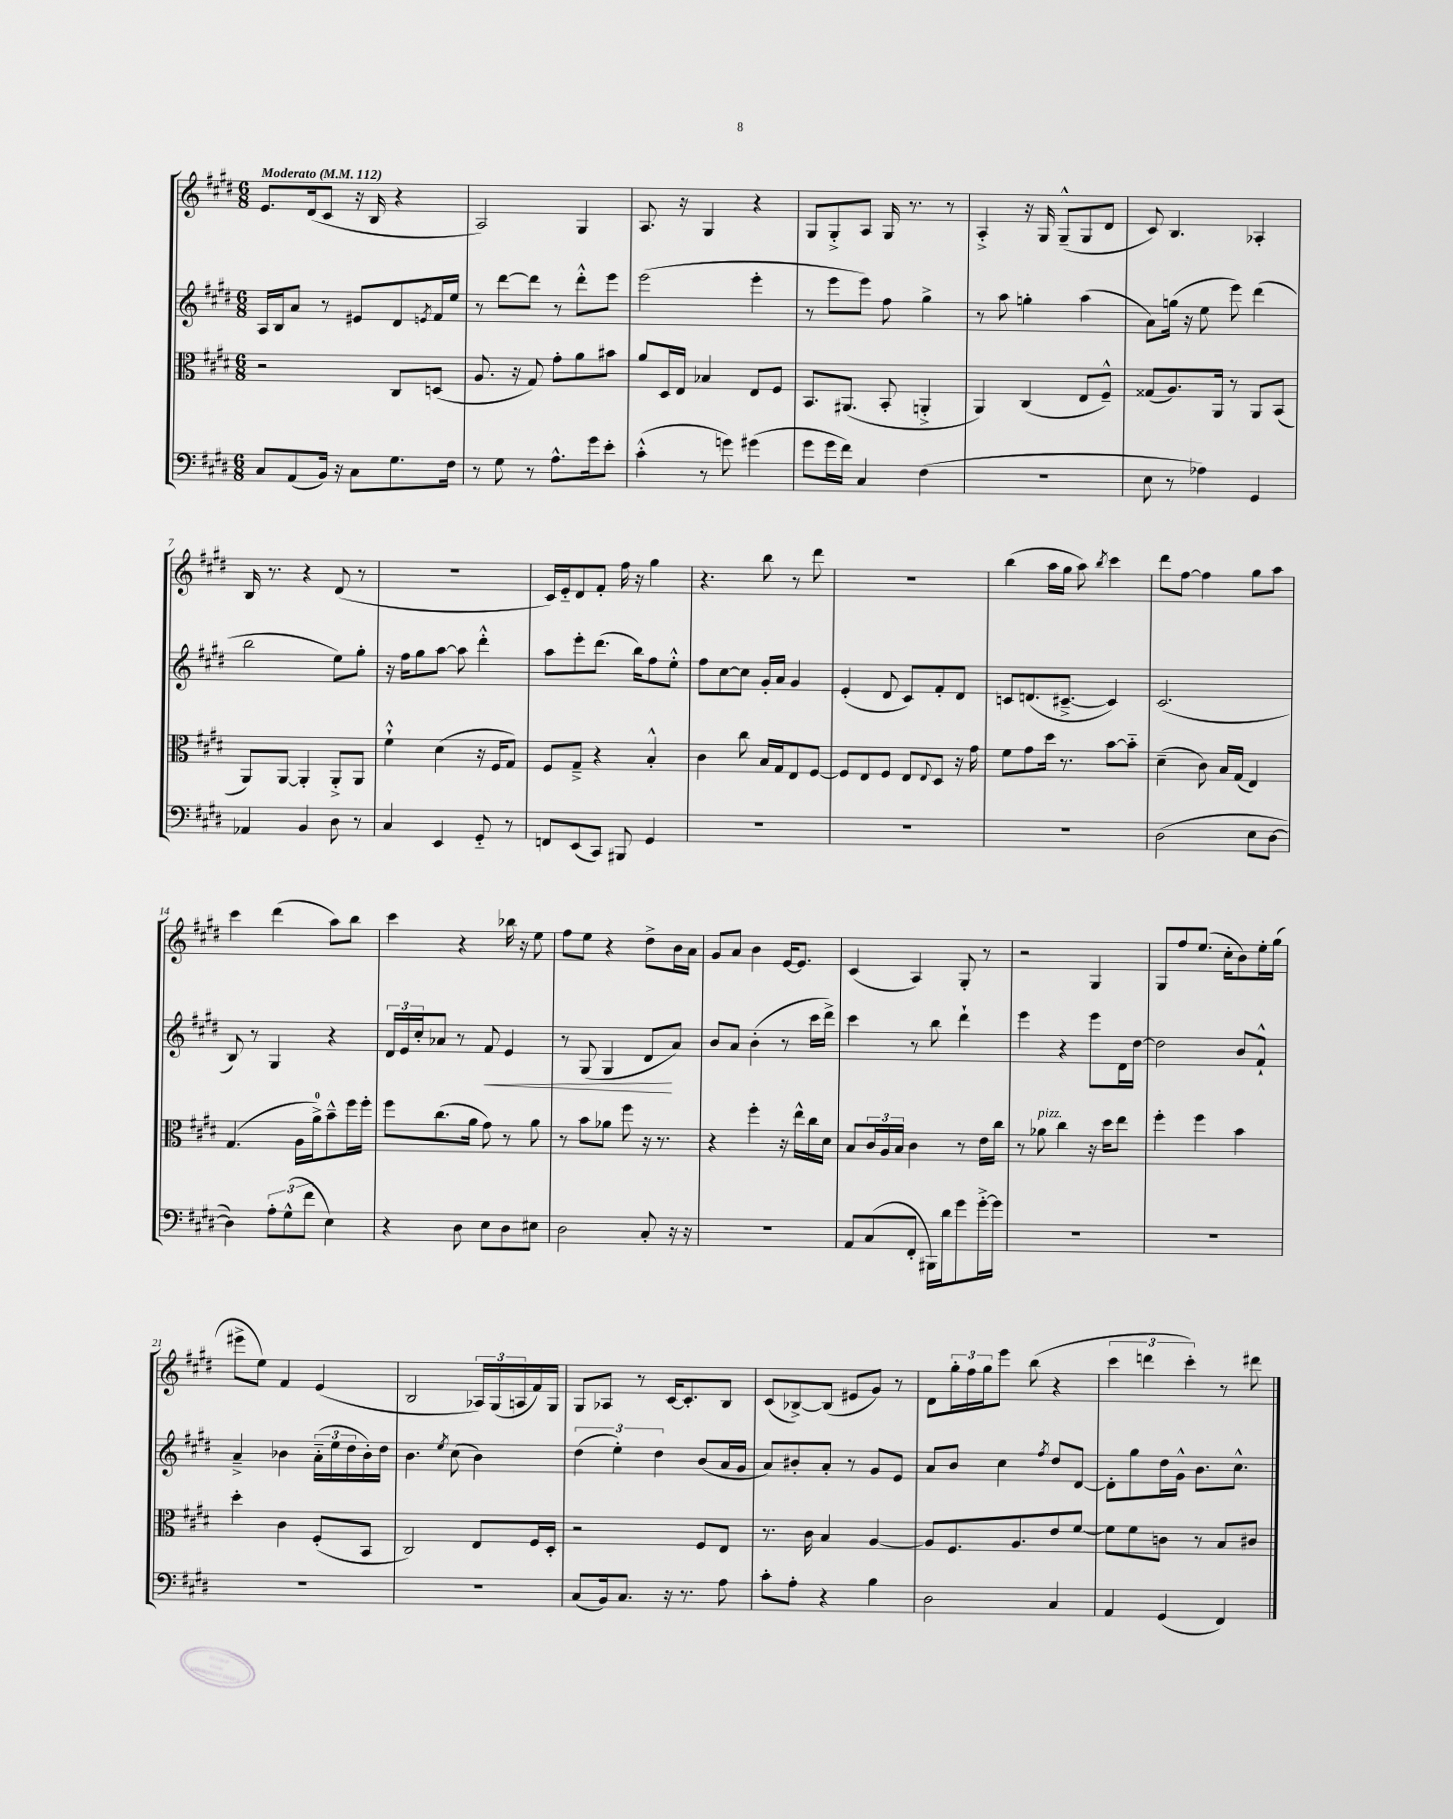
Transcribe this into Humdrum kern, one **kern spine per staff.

**kern	**kern	**kern	**kern
*staff4	*staff3	*staff2	*staff1
*clefF4	*clefC3	*clefG2	*clefG2
*k[f#c#g#d#]	*k[f#c#g#d#]	*k[f#c#g#d#]	*k[f#c#g#d#]
*M6/8	*M6/8	*M6/8	*M6/8
*MM112	*MM112	*MM112	*MM112
8C#	2r	16A	8.e
.	.	16B	.
(8AA	.	8a	.
.	.	.	(16d#
16BB)	.	8r	8c#
16r	.	.	.
8C#	.	8e#	16r
.	.	.	16B
8.G#	8C#	8d#	4r
.	.	8qe	.
.	(8D	16f#	.
16F#	.	16ee	.
=	=	=	=
8r	8.A	8r	2A)
8G#	.	[8ddd#	.
.	16r	.	.
8r	8G#)	8ddd#]	.
8.A^^	8g#'	8r	.
.	8a	8ddd#'^^	4G#
16g#	.	.	.
8e'	8b#	8eee	.
=	=	=	=
(4c#'^^	8a	(2eee	8.A
.	16D#	.	.
.	16E	.	16r
8r	4B-	.	4G#
8g)	.	.	.
(4g#	8E	4eee'	4r
.	8F#	.	.
=	=	=	=
8g#	8.BB	8r	8G#
16g#	.	8eee	8G#'^
16f#)	(8.AA#	.	.
4C#	.	8eee)	8A
.	8BB'	8ff#	16G#
.	.	.	8.r
(4F#	4AA'^	4gg#^	.
.	.	.	8r
=	=	=	=
2.r	4AA)	8r	4A'^
.	.	8aa	.
.	(4C#	4gg'	16r
.	.	.	16G#
.	.	.	(8G#~^^
.	8E	(4aa	8G#
.	8F#~^^)	.	8d#
=	=	=	=
8E	(8G##	8a)	8c#)
8r	8.A)	(16gg	4.B
.	.	16r	.
4A-)	.	8ee	.
.	16AA	.	.
.	8r	8eee)	.
4GG#	8AA	(4ddd#	4A-'
.	(8BB	.	.
=	=	=	=
4AA-	8AA)	2bb	16B
.	.	.	8.r
.	[8AA	.	.
4BB	4AA']	.	4r
8D#	8AA'^	8ee)	(8d#
8r	8AA	8gg#'	8r
=	=	=	=
4C#	4f#`^^	16r	2.r
.	.	16ff#	.
.	.	8gg#	.
4EE	(4d#	[8aa	.
.	.	8aa]	.
8GG#'~	16r	4ddd#'^^	.
.	16F#	.	.
8r	8G#)	.	.
=	=	=	=
8FF	8F#	8aa	16c#)
.	.	.	16e'~
(8EE	8G#~^	8eee'	8d#
8CC#)	4r	(8.ddd#	8f#'
8BBB#	.	.	16ff#
.	.	16bb)	16r
4GG#	4B'^^	8ff#	4gg#
.	.	8ee'^^	.
=	=	=	=
2.r	4c#	8ff#	4.r
.	.	[8cc#	.
.	8cc#	8cc#]	.
.	16B	16g#'	8bb
.	16G#	16a	.
.	8E	4g#	8r
.	[8F#	.	8ddd#
=	=	=	=
2.r	8F#]	(4e'	2.r
.	8E	.	.
.	8F#	8d#	.
.	8E	8c#)	.
.	8qqE	.	.
.	8D#	8f#'	.
.	16r	8d#	.
.	16g#	.	.
=	=	=	=
2.r	8f#	8c	(4bb
.	8g#	(8.d	.
.	16dd#	.	16aa
.	8.r	[8.c#~^	16gg#
.	.	.	8aa)
.	.	.	8qbb
.	[8b	4c#])	4ccc#
.	8b'~]	.	.
=	=	=	=
(2D#	(4d#~	(2.c#	8ddd#
.	.	.	[8ff#
.	8c#)	.	4ff#]
.	16B	.	.
.	(16G#	.	.
8E	4E)	.	8gg#
[8D#	.	.	8aa
=	=	=	=
4D#])	(4.G#	8B)	4ccc#
.	.	8r	.
12A'	.	4G#	(4ddd#
(12G#^^	.	.	.
.	16A	.	.
12f#	.	.	.
.	16a^)	.	.
4E)	8b~^^	4r	8aa)
.	16ff#	.	8bb
.	16ff#'	.	.
=	=	=	=
4r	8ff#	24d#	4ccc#
.	.	24e	.
.	.	24cc#'	.
.	(8.cc#	8a-	.
8D#	.	8r	4r
.	16a	.	.
8E	8g#)	8f#	.
8D#	8r	4e	16bb-
.	.	.	16r
8E#	8a	.	8ee
=	=	=	=
2D#	8r	8r	8ff#
.	8b	(8G#	8ee
.	8a-	4G#	4r
.	8ff#	.	.
8C#'	16r	8d#	8dd#^
.	8.r	.	.
16r	.	8a)	16b
16r	.	.	16a
=	=	=	=
2.r	4r	8b	8g#
.	.	8a	8a
.	4ff#'	(4b'	4b
.	16r	8r	[16e
.	16ee^^	.	8.e]
.	16cc#	16ccc#	.
.	16d#	16ddd#^)	.
=	=	=	=
8AA	8B	4ccc#	(4c#
(8C#	24c#	.	.
.	24A	.	.
.	24B	.	.
8FF#'	4c#	8r	4A)
16BBB#)	.	8bb	.
16d#	.	.	.
8g#	8r	4ddd#`	8G#'
[16g#'^	16e	.	8r
16g#]	16cc#	.	.
=	=	=	=
2.r	8r	4eee	2r
.	8a-	.	.
.	4cc#	4r	.
.	16r	8eee	4G#
.	16dd#	.	.
.	8ee	16d#	.
.	.	[16dd#	.
=	=	=	=
2.r	4ff#'	2dd#]	8G#
.	.	.	8ff#
.	4ff#	.	(8.ee
.	.	.	16cc#'
.	4b	8b	8b)
.	.	8f#`^^	16ee'
.	.	.	(16gg#
=	=	=	=
2.r	4dd#'	4a~^	8eee#^
.	.	.	8ee)
.	4c#	4b-	4f#
.	(8F#'	(24a'~	(4e
.	.	24ee	.
.	.	24dd#	.
.	8BB	16b-')	.
.	.	16dd#	.
=	=	=	=
2.r	2C#)	4.b	2B
.	.	8qee	.
.	.	(8cc#	.
.	8E	4b)	24A-)
.	.	.	(24G#
.	.	.	24A
.	16F#	.	16f#)
.	16D#'	.	16G#
=	=	=	=
(8C#	2r	(6dd#	8G#
16BB)	.	.	8A-
.	.	6ee')	.
8.C#	.	.	.
.	.	.	8r
.	.	6dd#	.
16r	.	.	[16c#
8.r	.	.	8.c#']
.	8F#	(8b	.
8A	8E	16a	8B
.	.	16g#	.
=	=	=	=
8c#'	8.r	8a)	(8c#
8A'	.	8b#'	[8B-^)
.	16c#	.	.
4r	4B	8a'	(8B-]
.	.	8r	8e#
4B	[4A	8g#	8g#)
.	.	8e	8r
=	=	=	=
2D#	8A]	8a	8d#
.	8.F#	8b	24gg#'
.	.	.	24ff#
.	.	.	24gg#
.	.	4cc#	8eee
.	8.A	.	.
.	.	.	(8bb
.	.	8qff#	.
4C#	8e	8dd#	4r
.	[8f#	[8d#	.
=	=	=	=
4AA	8f#]	8d#']	6ccc#
.	8f#	8gg#	.
.	.	.	6ddd
(4GG#	8c	16dd#	.
.	.	16g#^^	.
.	.	.	6ccc#')
.	8r	8.b	.
4FF#)	8B	.	8r
.	.	8.cc#^^	.
.	8c#	.	8ddd#
==	==	==	==
*-	*-	*-	*-
